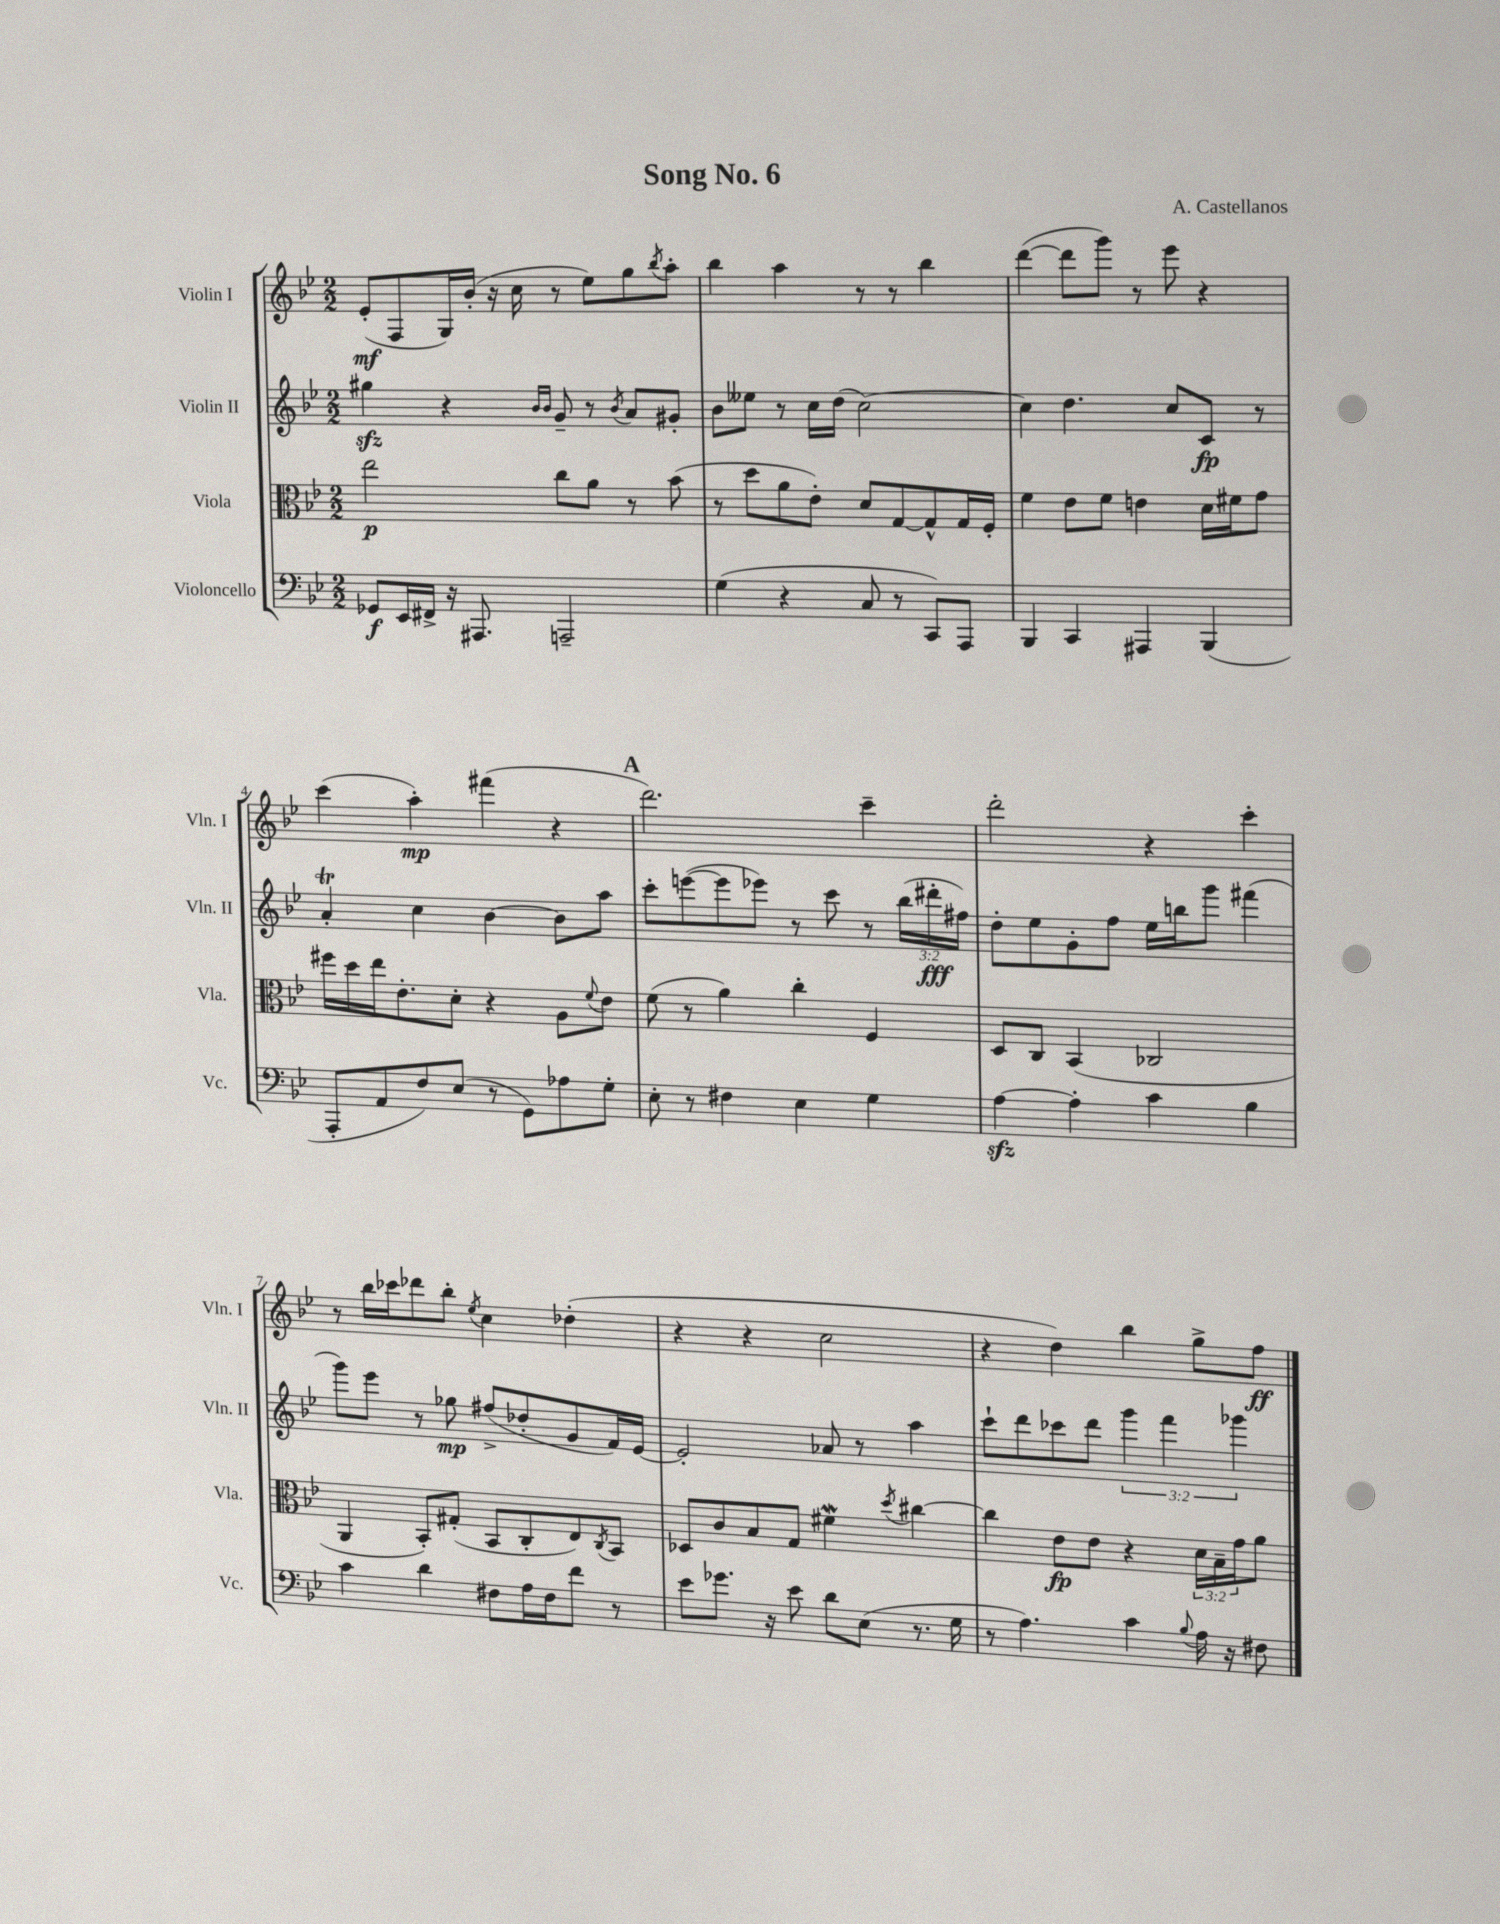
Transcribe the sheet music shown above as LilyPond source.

\header { title = "Song No. 6" composer = "A. Castellanos" }
<<
\new StaffGroup <<
\new Staff = "s0" \with { instrumentName = "Violin I" shortInstrumentName = "Vln. I" } {
    \clef treble \key bes \major \numericTimeSignature \time 2/2
    ees'8-.\mf( f8 g16) bes'16-.( r16 c''16 r8 ees''8) g''8 \acciaccatura { bes''8 } a''8-. |
    bes''4 a''4 r8 r8 bes''4 |
    d'''4~( d'''8 g'''8) r8 ees'''8 r4 |
    c'''4( a''4-.\mp) fis'''4( r4 |
    \mark \markup { \bold "A" } d'''2.) c'''4-- |
    d'''2-. r4 c'''4-. |
    r8 bes''16 ces'''16 des'''8 bes''8-. \acciaccatura { ees''8 } c''4 des''4-.( |
    r4 r4 c''2 |
    r4 d''4) bes''4 g''8-> f''8\ff \bar "|." |
}
\new Staff = "s1" \with { instrumentName = "Violin II" shortInstrumentName = "Vln. II" } {
    \clef treble \key bes \major \numericTimeSignature \time 2/2 \override Staff.TupletNumber.text = #tuplet-number::calc-fraction-text
    gis''4\sfz r4 \grace { bes'16 bes'16 } g'8-- r8 \acciaccatura { bes'8 } a'8 gis'8-. |
    bes'8 eeses''8 r8 c''16 d''16( c''2~) |
    c''4 d''4. c''8 c'8\fp r8 |
    a'4-.\trill c''4 bes'4~ bes'8 a''8 |
    \mark \markup { \bold "A" } c'''8-. e'''8~( e'''8 ees'''8) r8 c'''8 r8 \tuplet 3/2 { bes''16( dis'''16-.\fff fis''16) } |
    d''8-. ees''8 g'8-. f''8 ees''16 b''16 g'''8 fis'''4( |
    g'''8) ees'''8 r8 ges''8\mp fis''8->( des''8-. g'8 f'16) ees'16~ |
    ees'2-. aes'8 r8 a''4 |
    c'''8-! d'''8 ces'''8 d'''8 \tuplet 3/2 { g'''4 f'''4 ges'''4 } \bar "|." |
}
\new Staff = "s2" \with { instrumentName = "Viola" shortInstrumentName = "Vla." } {
    \clef alto \key bes \major \numericTimeSignature \time 2/2 \override Staff.TupletNumber.text = #tuplet-number::calc-fraction-text
    ees''2\p c''8 a'8 r8 bes'8( |
    r8 d''8 a'8 ees'8-.) d'8 g8~ g8-^ g16 f16-. |
    f'4 ees'8 f'8 e'4 d'16 fis'16 g'8 |
    fis''16 d''16 ees''16 ees'8.-. d'8-. r4 a8 \appoggiatura { f'8 } ees'8 |
    \mark \markup { \bold "A" } f'8( r8 a'4) c''4-. f4 |
    d8 c8 bes,4( ces2 |
    a,4 bes,8-.) gis8-.( bes,8 c8-. ees8) \acciaccatura { c8 } bes,8 |
    des8 c'8 bes8 g8 fis'4\mordent \acciaccatura { d''8 } cis''4~ |
    cis''4 ees'8\fp ees'8 r4 \tuplet 3/2 { d'16 bes16-- g'16 } a'8 \bar "|." |
}
\new Staff = "s3" \with { instrumentName = "Violoncello" shortInstrumentName = "Vc." } {
    \clef bass \key bes \major \numericTimeSignature \time 2/2
    ges,8\f ees,16 fis,16-> r16 ais,,8. a,,2-- |
    g4( r4 c8 r8 c,8) a,,8 |
    bes,,4 c,4 ais,,4 bes,,4( |
    a,,8-. a,8 f8) ees8( r8 g,8) aes8 g8-. |
    \mark \markup { \bold "A" } ees8-. r8 fis4 ees4 g4 |
    a4~\sfz a4-. c'4 bes4 |
    c'4 d'4 fis8 a16 fis16 f'8 r8 |
    ees'8 ges'8. r16 ees'8 d'8 ees8( r8. g16 |
    r8 a4.) c'4 \appoggiatura { bes8 } a16 r16 fis8 \bar "|." |
}
>>
>>
